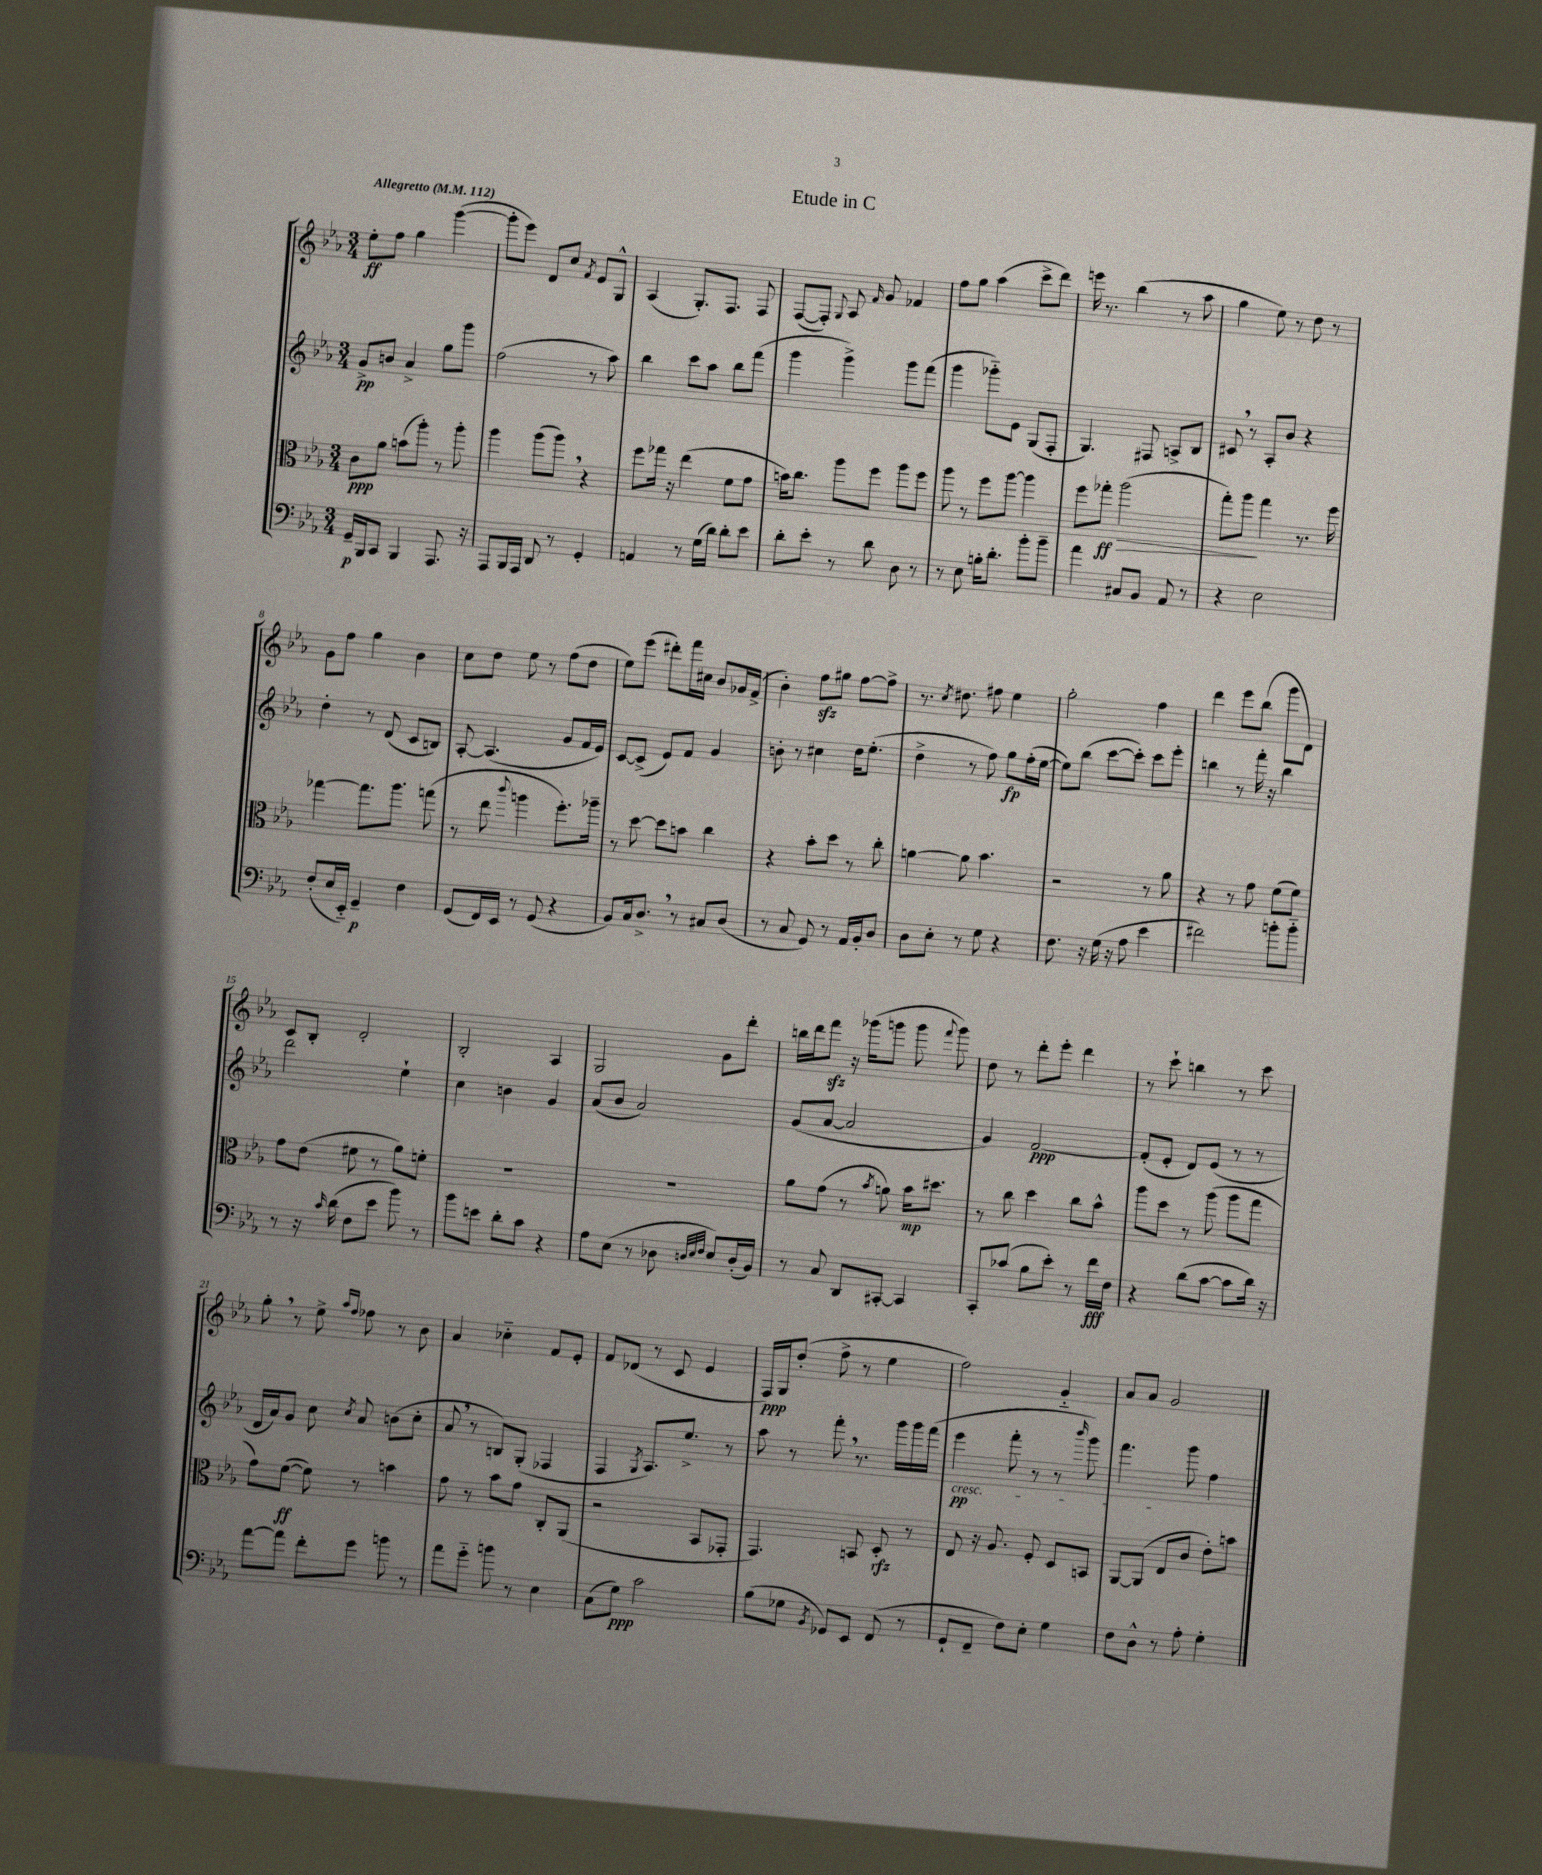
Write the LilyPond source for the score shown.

\header { title = "Etude in C" }
<<
\new StaffGroup <<
\new Staff = "s0" {
    \clef treble \key ees \major \numericTimeSignature \time 3/4 \tempo "Allegretto" 4 = 112
    \autoBeamOff ees''8[-.\ff f''8] g''4 g'''4~( |
    g'''8[-. ees'''8]) d'8[ c''8] \acciaccatura { f'8 } ees'8[ g8]-^ |
    aes4( g8.[-.) f8.] f8 |
    f8[~( f8]-.) \appoggiatura { g8 } aes8 \grace { f'16 } g'8 fes'4 |
    f''8[ g''8] aes''4( c'''8[-> d'''8]) |
    e'''16 r8. bes''4( r8 aes''8 |
    g''4 ees''8) r8 d''8 r8 |
    g'8[ f''8] g''4 bes'4 |
    c''8[ d''8] ees''8 r8 f''8[( d''8] |
    ees''8[) ees'''8]( dis'''8[-.) f'''16 cis''16] bes'8[ ges'16 f'16]->( |
    bes'4-.) f''8[\sfz gis''8] f''8[~ f''8]-> |
    r8. \acciaccatura { c''8 } dis''8. fis''8 ees''4 |
    g''2-. f''4 |
    d'''4 ees'''8[ bes''8]( g'''8[ d'8]) |
    c'8[ bes8]-. d'2-. |
    bes2-. aes4 |
    g2 g'8[ d'''8]-. |
    b''16[ d'''16 f'''8]\sfz r16 ges'''16[( g'''8] g'''8 \appoggiatura { f'''8 } g'''8) |
    d''8 r8 d'''8[-. ees'''8]-. d'''4 |
    r8 c'''8-! b''4 r8 c'''8 |
    g''8-. \breathe r8 ees''8-> \grace { aes''16[ f''16] } fes''8 r8 bes'8 |
    aes'4 ces''4-_ f'8[ ees'8]-. |
    f'8[ des'8]( r8 c'8 ees'4 |
    f16[\ppp) g16 d''8]-.( f''8-> r8 ees''4 |
    f''2) g'4-_ |
    aes'8[ aes'8] g'2 \bar "|." |
}
\new Staff = "s1" {
    \clef treble \key ees \major \numericTimeSignature \time 3/4
    \autoBeamOff g'8[->\pp b'8] aes'4-> g''8[ g'''8] |
    f''2( r8 aes''8) |
    bes''4 c'''8[ aes''8] bes''8[ f'''8]( |
    g'''4 g'''4->) g'''8[ f'''8]( |
    g'''4 ges'''8[-_) ees'8] g8[( f8]-. |
    g4.) fis8 a8[-> bes8] |
    cis'8 \breathe r8 aes8[-. bes'8] r4 |
    d''4-. r8 d'8( c'8[ b8]) |
    aes8~-. aes4.( g'8[ f'16 ees'16]) |
    c'8[~ c'8]->( ees'8[) f'8] g'4 |
    b'8-. r8 cis''4 d''16[ ees''8.]-.( |
    d''4-> r8 f''8) g''8[\fp f''16-.( ees''16]~ |
    ees''8[) bes''8]( c'''8[~ c'''8]-.) c'''8[ ees'''8]-. |
    b''4 r8 f'''16-. r16 b''4 |
    d'''2 ees''4-! |
    c''4 b'4 g'4 |
    aes'8[( bes'8] aes'2) |
    g'8[( aes'8]~ aes'2 |
    g'4) f'2~\ppp |
    f'8[-.( ees'8]-. d'8[) ees'8]( r8 r8 |
    d'16[ aes'16) g'8] c''8 \acciaccatura { c''8 } aes'8 b'8[( c''8]-. |
    aes'8 \breathe r8 b8[) g8]-.( fes4 |
    f4 \acciaccatura { g8 } aes8.[) ees''8.]-> r8 |
    aes''8 r8 f'''8-. \breathe r8. g'''16[ g'''16 f'''16]( |
    ees'''4\pp\cresc f'''8-. r8 r8 \grace { bes'''16 } g'''8) |
    f'''4.\! g'''8 f''4 \bar "|." |
}
\new Staff = "s2" {
    \clef alto \key ees \major \numericTimeSignature \time 3/4
    \autoBeamOff c'8[\ppp aes'8] b'8[( aes''8]-.) r8 aes''8-. |
    aes''4 aes''8[( aes''8]) \breathe r4 |
    f''8[ ges''16] r16 ees''4( f'8[ g'8] |
    b'16[) c''8.] aes''8[ f''8] aes''8[ f''8] |
    aes''8 r8 f''8[ aes''8]~ aes''4 |
    f''8[ ges''8]-.\ff aes''2\>( |
    g''8[-.) aes''8]\! g''4 r8. f''16 |
    ges''4~ ges''8.[ aes''8.] g''8( |
    r8 ees''8 \appoggiatura { c'''8 } a''4 f''8.[-.) aes''16]-- |
    r8 d''8~ d''8[ b'8] c''4 |
    r4 bes'8[-. d''8] r8 c''8-. |
    a'4~ a'8 bes'4. |
    r2 r8 aes'8 |
    r4 r8 g'8 f'8[( f'8]) |
    g'8[ ees'8]( fis'8 r8 aes'8[) f'8]-. |
    R2. |
    R2. |
    aes'8[ g'8]( r8 \acciaccatura { bes'8 } a'8) bes'16[\mp dis''8.] |
    r8 c''8 d''4 c''8[ bes'8]-^ |
    aes''8[ d''8] r8 aes''8( aes''8[ g''8] |
    g'8[) f'8]~\ff( f'8) r8 b'4 |
    g'8 r8 bes'8[ g'8] c8[-. aes,8]( |
    r2 bes,8[ ges,8]-. |
    g,4.) b,8 d8-.\rfz r8 |
    ees8 r16 aes8. f8-. d8[ b,8] |
    aes,8[~ aes,8]( ees8[ c'8] ees'8[-.) b'8] \bar "|." |
}
\new Staff = "s3" {
    \clef bass \key ees \major \numericTimeSignature \time 3/4
    \autoBeamOff g,16[--\p bes,,16 c,8] bes,,4 aes,,8. r16 |
    aes,,8[ bes,,16 aes,,16] d,8 r8 g,4-. |
    a,4 r8 g16[( d'16]) d'8[-. ees'8] |
    d'8[-. ees'8]-. r8 d'8 d8 r8 |
    r8 ees8 b16[-. d'8.]-. bes'8[-. bes'8]-- |
    aes'4 cis8[ bes,8] aes,8 r8 |
    r4 ees2 |
    f8[-.( ees16 ees,16]-_) g,4--\p f4 |
    g,8[( f,16) ees,16] r8 g,8( r4 |
    bes,8[) c16 d8.]-> \breathe r8 cis8[ d8]( |
    r8 c8 g,8) r8 aes,16[ bes,16-. d8] |
    d8[ ees8]-. r8 g8 r4 |
    f8. r16 g16( r16 aes8 ees'4 |
    fis'2) b'8[-. b'8]-_ |
    r8 r16 \grace { c'16 } d'16( f8[ ees'8] bes'8) r8 |
    bes'8[ e'8] d'8[-. c'8] r4 |
    aes8[ ees8]( r8 des8 \grace { d32[ ees32 f32] } ees8[) d16-.( bes,16]) |
    r8 c8 d,8[ cis,8]~-. cis,4 |
    c,8[-. ces'8]( bes8[ ees'8]-.) r8 f'16[\fff f16] |
    r4 d'8[( c'8]~ c'8[ d'16]) r16 |
    aes'8[~ aes'8] f'8[-. g'8] b'8 r8 |
    aes'8[ g'8]-_ b'8 r8 ees4 |
    c8[( g8]\ppp) c'2 |
    bes8[( ges8] \acciaccatura { bes,8 } ges,8[) ees,8] f,8( r8 |
    g,8[-! f,8]-- f8[) ees8]-. g4 |
    f8[ d8]-^ r8 aes8-. g4-. \bar "|." |
}
>>
>>
